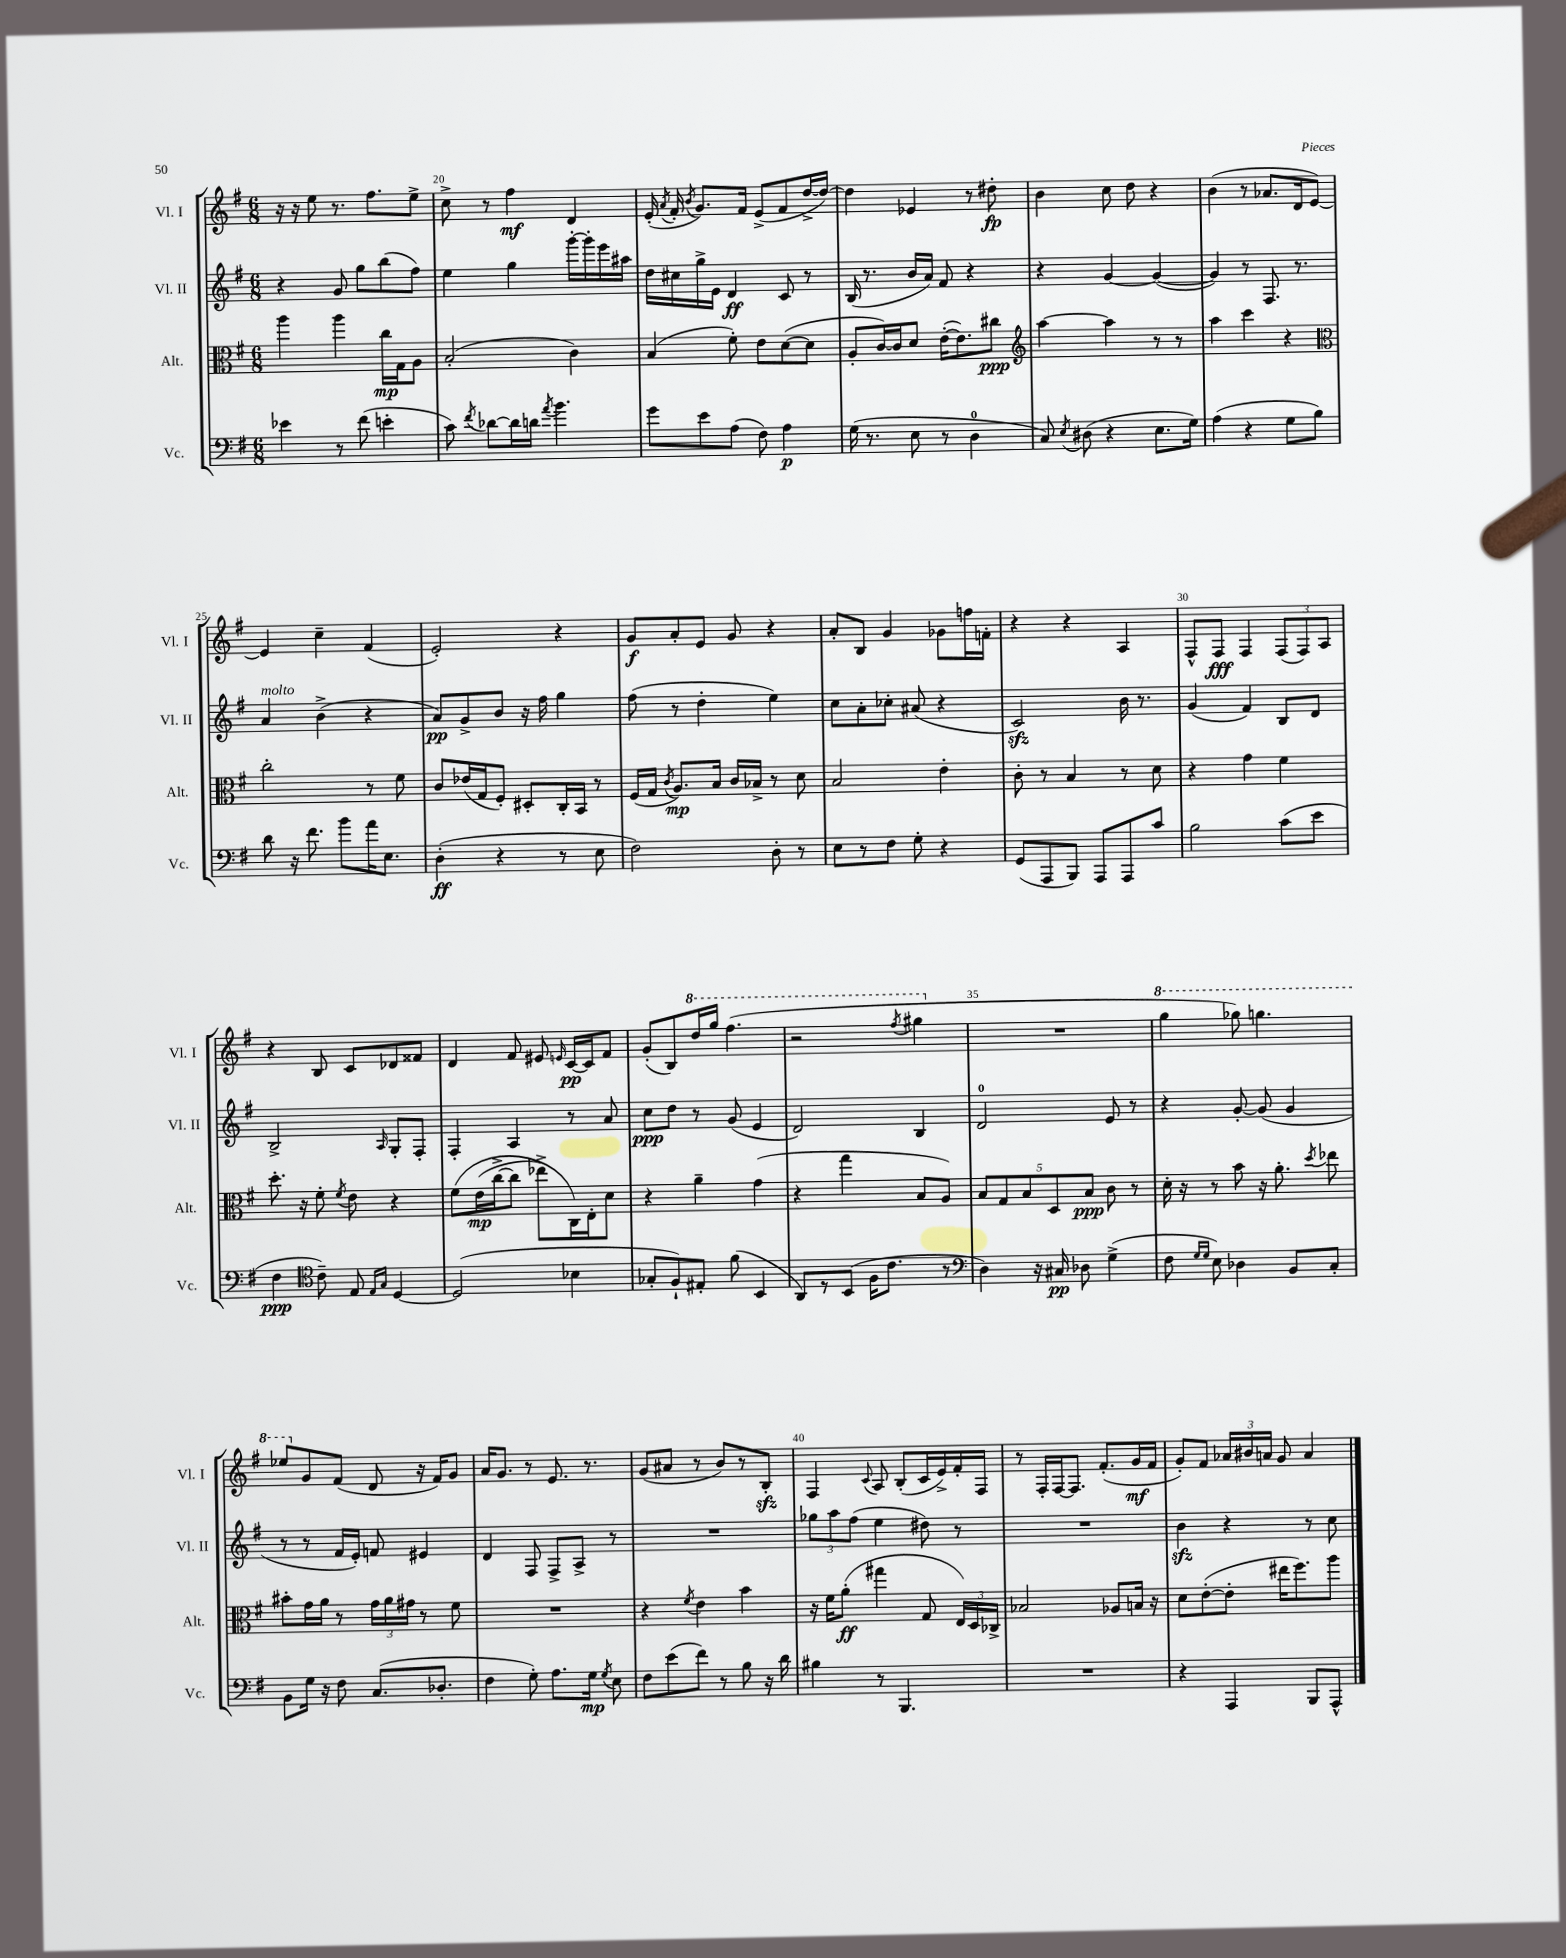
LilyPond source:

<<
\new StaffGroup <<
\new Staff = "s0" \with { instrumentName = "Vl. I" shortInstrumentName = "Vl. I" } {
    \clef treble \key g \major \numericTimeSignature \time 6/8
    \autoBeamOff r16 r16 e''8 r8. fis''8.[ e''8]-> |
    c''8-> r8 fis''4\mf d'4 |
    e'16-.( \acciaccatura { a'8 } fis'16-. \acciaccatura { b'8 } g'8.[) fis'16] e'8[->( fis'8 d''16~-> d''16]~) |
    d''4 ees'4 r8 dis''8-.\fp |
    b'4 c''8 d''8 r4 |
    b'4( r8 aes'8.[ d'16 e'8]~) |
    e'4 c''4-- fis'4( |
    e'2-.) r4 |
    g'8[\f a'8-. e'8] g'8 r4 |
    a'8[-. b8] g'4 ges'8[ f''16 f'16]-. |
    r4 r4 a4 |
    fis8[-^ fis8]\fff fis4 \tuplet 3/2 { fis8[( fis8) a8] } |
    r4 b8 c'8[ des'8 fisis'8] |
    d'4 fis'8 eis'8 \grace { e'16 } c'16[~\pp c'16 fis'8] |
    g'8[-.( b8) \ottava #1 d'''16 g'''16] fis'''4.( |
    r2 \acciaccatura { fis'''8 } gis'''4 \ottava #0 |
    R2. |
    \ottava #1 g'''4 ges'''8) g'''4. |
    ees'''8[ \ottava #0 g'8 fis'8]( d'8 r16 fis'16[) g'8] |
    a'16[ g'8.] r8 e'8. r8. |
    g'8[( ais'8] r8 b'8[) r8 b8]-.\sfz |
    fis4 \appoggiatura { c'8 } a8 b8[-.( c'16 e'16->) fis'16-. fis16] |
    r8 fis16[-. fis16~ fis8.] fis'8.[-.( g'16\mf fis'16] |
    g'8[-.) fis'8] \tuplet 3/2 { aes'16[ bis'16 a'16] } g'8 a'4 \bar "|." |
}
\new Staff = "s1" \with { instrumentName = "Vl. II" shortInstrumentName = "Vl. II" } {
    \clef treble \key g \major \numericTimeSignature \time 6/8
    \autoBeamOff r4 g'8 g''8[ b''8( fis''8]) |
    e''4 g''4 g'''16[~-. g'''16-. e'''16 ais''16] |
    d''16[ cis''16 g''16-> e'16] d'4\ff c'8 r8 |
    b16( r8. b'16[ a'16]) fis'8 r4 |
    r4 g'4~ g'4~( |
    g'4) r8 fis8. r8. |
    a'4^\markup { \italic "molto" } b'4->( r4 |
    a'8[\pp) g'8-> b'8] r16 fis''16 g''4 |
    fis''8( r8 d''4-. e''4) |
    c''8[ a'8-. ces''8]-. ais'8( r4 |
    c'2\sfz) b'16 r8. |
    g'4( fis'4) b8[ d'8] |
    b2-> \grace { a16 } g8[-. fis8]-. |
    fis4-. a4 r8 a'8 |
    c''8[\ppp d''8] r8 g'8( e'4 |
    d'2) b4 |
    d'2-0 e'8 r8 |
    r4 g'8~-. g'8( g'4 |
    r8 r8 fis'16[ e'16]-.) f'8 eis'4 |
    d'4 fis8 fis8[-> a8]-> r8 |
    R2. |
    \tuplet 3/2 { ges''8[ a''8 fis''8]( } e''4 dis''8) r8 |
    R2. |
    b'4\sfz r4 r8 c''8 \bar "|." |
}
\new Staff = "s2" \with { instrumentName = "Alt." shortInstrumentName = "Alt." } {
    \clef alto \key g \major \numericTimeSignature \time 6/8
    \autoBeamOff a''4 a''4 c''16[\mp g16 a8] |
    b2-.( c'4) |
    b4( fis'8-.) e'8[ d'8~( d'8] |
    a8[-. c'16~) c'16 d'8] e'16[~-.( e'8.) cis''8]\ppp |
    \clef treble a''4~ a''4 r8 r8 |
    a''4 c'''4 r4 |
    \clef alto c''2-. r8 fis'8 |
    c'8[ ees'16( g16 fis8]-.) dis8[-. c16-. b,16] r8 |
    fis16[( g16] \acciaccatura { c'8 } a8.[\mp) b16] c'16[ bes16]-> r8 d'8 |
    b2 e'4-. |
    c'8-. r8 b4 r8 d'8 |
    r4 g'4 fis'4 |
    d''8.-. r16 fis'8-. \acciaccatura { fis'8 } e'8 r4 |
    fis'8[\( e'16\mp( c''16~-> c''8] ees''8[->) c16\) e16-. d'8] |
    r4 a'4-- g'4( |
    r4 g''4 b8[ a8]) |
    \tuplet 5/4 { b8[ g8 b8 d8 b8]\ppp } c'8 r8 |
    d'16-. r16 r8 b'8 r16 a'8.-. \acciaccatura { d''8 } ees''8 |
    bis'8[-. g'16 a'16] r8 \tuplet 3/2 { g'16[ a'16 gis'16] } r8 fis'8 |
    R2. |
    r4 \acciaccatura { fis'8 } e'4 b'4 |
    r16 fis'16[ a'8]-.\ff( gis''4 g8 \tuplet 3/2 { e16[) d16 ces16]-> } |
    bes2 aes8[ b16] r16 |
    d'8[ e'8~-.( e'8]-. eis''16[ fis''8.) a''8] \bar "|." |
}
\new Staff = "s3" \with { instrumentName = "Vc." shortInstrumentName = "Vc." } {
    \clef bass \key g \major \numericTimeSignature \time 6/8
    \autoBeamOff ees'4 r8 fis'8( e'4-. |
    c'8) \acciaccatura { fis'8 } des'8[~ des'16 d'16] \acciaccatura { a'8 } b'4. |
    g'8[ e'8 a8]( fis8) a4\p |
    g16( r8. e8 r8 d4-0 |
    c8) \acciaccatura { e8 } dis8( r4 e8.[ g16]) |
    a4( r4 g8[ b8]) |
    d'8 r16 fis'8. b'8[ a'16 e8.] |
    d4-.\ff( r4 r8 e8 |
    fis2) d8-. r8 |
    e8[ r8 fis8] g8-. r4 |
    g,8[( a,,8 b,,8]) a,,8[ a,,8 c'8] |
    b2 c'8[( e'8] |
    fis4\ppp \clef tenor c'8--) e8 \grace { e16[ g16] } d4~ |
    d2( bes4 |
    ges8[-. fis8-!) eis8]-. fis'8( b,4 |
    a,8[) r8 b,8]( fis16[ c'8.] r8 |
    \clef bass d4) r16 cis16\pp des8 g4->( |
    fis8 \grace { g16[ g16] } e8) des4 b,8[ c8]-. |
    b,8[ g16] r16 fis8 c8.[( des8.]-. |
    fis4 g8-.) a8.[ g16]\mp \acciaccatura { g8 } e8 |
    fis8[ e'8( fis'8]) r8 b8 r16 d'16 |
    bis4 r8 b,,4. |
    R2. |
    r4 a,,4 b,,8[ a,,8]-^ \bar "|." |
}
>>
>>
\layout { \context { \Score currentBarNumber = #19 \override BarNumber.break-visibility = ##(#f #t #t) barNumberVisibility = #(every-nth-bar-number-visible 5) } }
